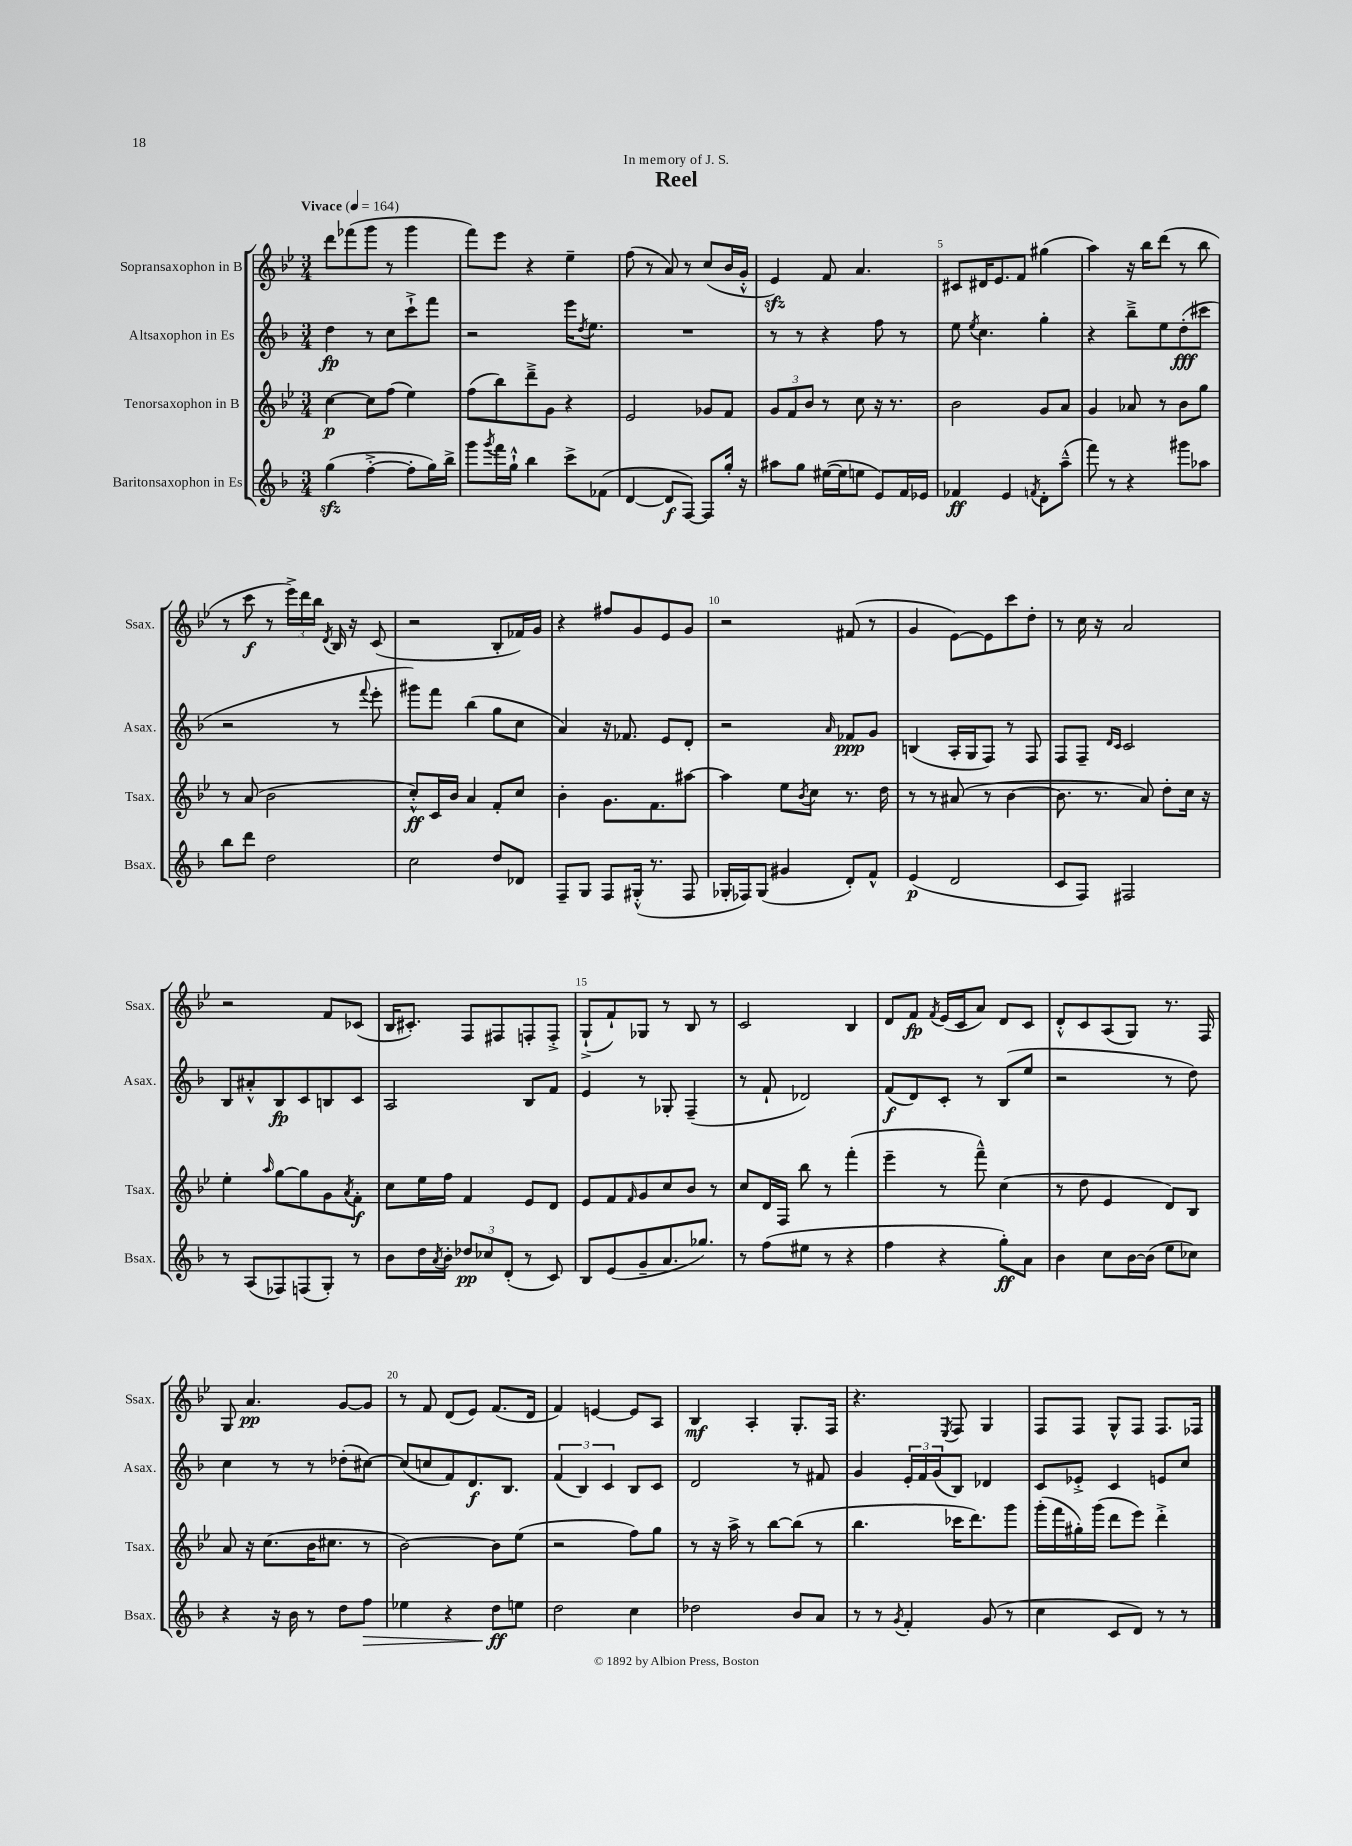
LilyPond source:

\header { title = "Reel" dedication = "In memory of J. S." }
<<
\new StaffGroup <<
\new Staff = "s0" \with { instrumentName = "Sopransaxophon in B" shortInstrumentName = "Ssax." } {
    \clef treble \key bes \major \numericTimeSignature \time 3/4 \tempo "Vivace" 4 = 164
    d'''8 fes'''8( g'''8 r8 g'''4 |
    f'''8) ees'''8 r4 ees''4-- |
    f''8( r8 a'8) r8 c''8( bes'16 g'16-.-^ |
    ees'4\sfz) f'8 a'4. |
    cis'8 dis'16 ees'8. f'8 gis''4( |
    a''4) r16 bes''16 d'''8( r8 bes''8 |
    r8 c'''8\f r8 \tuplet 3/2 { ees'''16->) d'''16 bes''16 } \acciaccatura { d'8 } bes16 r16 c'8( |
    r2 bes8-. fes'16) g'16 |
    r4 fis''8 g'8 ees'8 g'8 |
    r2 fis'8( r8 |
    g'4 ees'8~) ees'8 c'''8 d''8-. |
    r8 c''16 r16 a'2 |
    r2 f'8 ces'8( |
    bes16 cis'8.-.) f8 fis8 f8-. f8-.-> |
    g8-!->( f'8-!) ges8 r8 bes8 r8 |
    c'2 bes4 |
    d'8 f'8\fp \acciaccatura { f'8 } ees'16( c'16 a'8) d'8 c'8 |
    d'8-.-^ c'8 a8( g8) r8. f16 |
    g8 a'4.\pp g'8~ g'8 |
    r8 f'8 d'8( ees'8) f'8.( d'16 |
    f'4) e'4~ e'8 a8 |
    bes4\mf a4-. g8.-. f16 |
    r4. \acciaccatura { ees8 } f8 g4 |
    f8 f8 g8-^ f8 f8. fes16 \bar "|." |
}
\new Staff = "s1" \with { instrumentName = "Altsaxophon in Es" shortInstrumentName = "Asax." } {
    \clef treble \key f \major \numericTimeSignature \time 3/4
    d''4\fp r8 c''8 c'''8-!-> f'''8 |
    r2 e'''16 \acciaccatura { d''8 } e''8. |
    R2. |
    r8 r8 r4 f''8 r8 |
    e''8 \acciaccatura { e''8 } c''4. g''4-. |
    r4 bes''8---> e''8 d''8-.\fff( cis'''8 |
    r2 r8 \appoggiatura { f'''8 } e'''8-. |
    gis'''8) f'''8 bes''4( g''8 c''8 |
    a'4) r16 fes'8. e'8 d'8-. |
    r2 \grace { a'16 } fes'8\ppp g'8 |
    b4( a16-. g16 f8) r8 f8 |
    f8 f8-- \grace { d'16 c'16 } c'2 |
    bes8 ais'8-.-^ bes8\fp c'8 b8 c'8 |
    a2 bes8 f'8 |
    e'4 r8 ges8-. f4--( |
    r8 f'8-! des'2) |
    f'8\f( d'8) c'8-. r8 bes8( e''8 |
    r2 r8 d''8) |
    c''4 r8 r8 des''8-.( cis''8~) |
    cis''8( c''8 f'8) d'8.\f bes8. |
    \tuplet 3/2 { f'4( bes4) c'4 } bes8 c'8 |
    d'2 r8 fis'8 |
    g'4 \tuplet 3/2 { e'16-. f'16 g'16( } bes8) des'4 |
    c'8 ees'8-.-> c'4 e'8 c''8 \bar "|." |
}
\new Staff = "s2" \with { instrumentName = "Tenorsaxophon in B" shortInstrumentName = "Tsax." } {
    \clef treble \key bes \major \numericTimeSignature \time 3/4
    c''4~\p c''8 f''8( ees''4) |
    f''8( bes''8) d'''8---> g'8 r4 |
    ees'2 ges'8 f'8 |
    \tuplet 3/2 { g'8 f'8 bes'8 } r8 c''8 r16 r8. |
    bes'2 g'8 a'8 |
    g'4 aes'8 r8 bes'8 g''8 |
    r8 a'8( bes'2 |
    c''8-.-^\ff) c'16 bes'16 a'4 f'8-. c''8 |
    bes'4-. g'8. f'8. ais''8~ |
    ais''4 ees''8 \acciaccatura { bes'8 } c''8 r8. d''16 |
    r8 r8 ais'8( r8 bes'4~ |
    bes'8. r8. a'8) d''8-. c''16 r16 |
    ees''4-. \grace { a''16 } g''8~ g''8 g'8 \acciaccatura { a'8 } f'8-.\f |
    c''8 ees''16 f''16 f'4 ees'8 d'8 |
    ees'8 f'8 \grace { f'16 } g'8 c''8 bes'8 r8 |
    c''8 d'16 f16 bes''8 r8 f'''4-.( |
    ees'''4-- r8 f'''8---^) c''4( |
    r8 d''8 ees'4 d'8) bes8 |
    a'8 r16 c''8.( bes'16 cis''8. r8 |
    bes'2~) bes'8 ees''8( |
    r2 f''8) g''8 |
    r8 r16 a''16-> r8 bes''8~ bes''8( r8 |
    bes''4. ces'''16 d'''8.) g'''8 |
    g'''16-.( f'''16 gis''16-.) g'''16( d'''8 ees'''8) d'''4-.-> \bar "|." |
}
\new Staff = "s3" \with { instrumentName = "Baritonsaxophon in Es" shortInstrumentName = "Bsax." } {
    \clef treble \key f \major \numericTimeSignature \time 3/4
    g''4\sfz( f''4~-.-> f''8-. g''16) bes''16-> |
    g'''8 \acciaccatura { g'''8 } f'''16 g''16-!-^ bes''4 c'''8-> fes'8( |
    d'4~ d'8\f f8~) f8 g''16-. r16 |
    ais''8 g''8 eis''16~( eis''16 e''8 e'8) f'16 ees'16 |
    fes'4\ff e'4 \acciaccatura { f'8 } d'8-. a''8---^( |
    f'''8) r8 r4 gis'''8 aes''8 |
    bes''8 d'''8 d''2 |
    c''2 d''8 des'8 |
    f8-- g8 f8 gis16-.-^( r8. f8 |
    ges16-. fes16) ges8( gis'4 d'8-.) f'8-^ |
    e'4\p( d'2 |
    c'8 f8) fis2 |
    r8 a8( fes8) f8( g8-.) r8 |
    bes'8 d''16 \acciaccatura { a'8 } bes'16-. \tuplet 3/2 { des''8\pp ces''8 d'8-.( } r8 c'8) |
    bes8 e'8( g'8-- a'8. ges''8.) |
    r8 f''8( eis''8 r8 r4 |
    f''4 r4 g''8-.\ff) a'8 |
    bes'4 c''8 bes'16~ bes'16( e''8 ces''8) |
    r4 r16 bes'16 r8 d''8 f''8\> |
    ees''4 r4 d''8\ff\! e''8 |
    d''2 c''4 |
    des''2 bes'8 a'8 |
    r8 r8 \acciaccatura { g'8 } f'4-. g'8( r8 |
    c''4 c'8 d'8) r8 r8 \bar "|." |
}
>>
>>
\layout { \context { \Score \override BarNumber.break-visibility = ##(#f #t #t) barNumberVisibility = #(every-nth-bar-number-visible 5) } }
